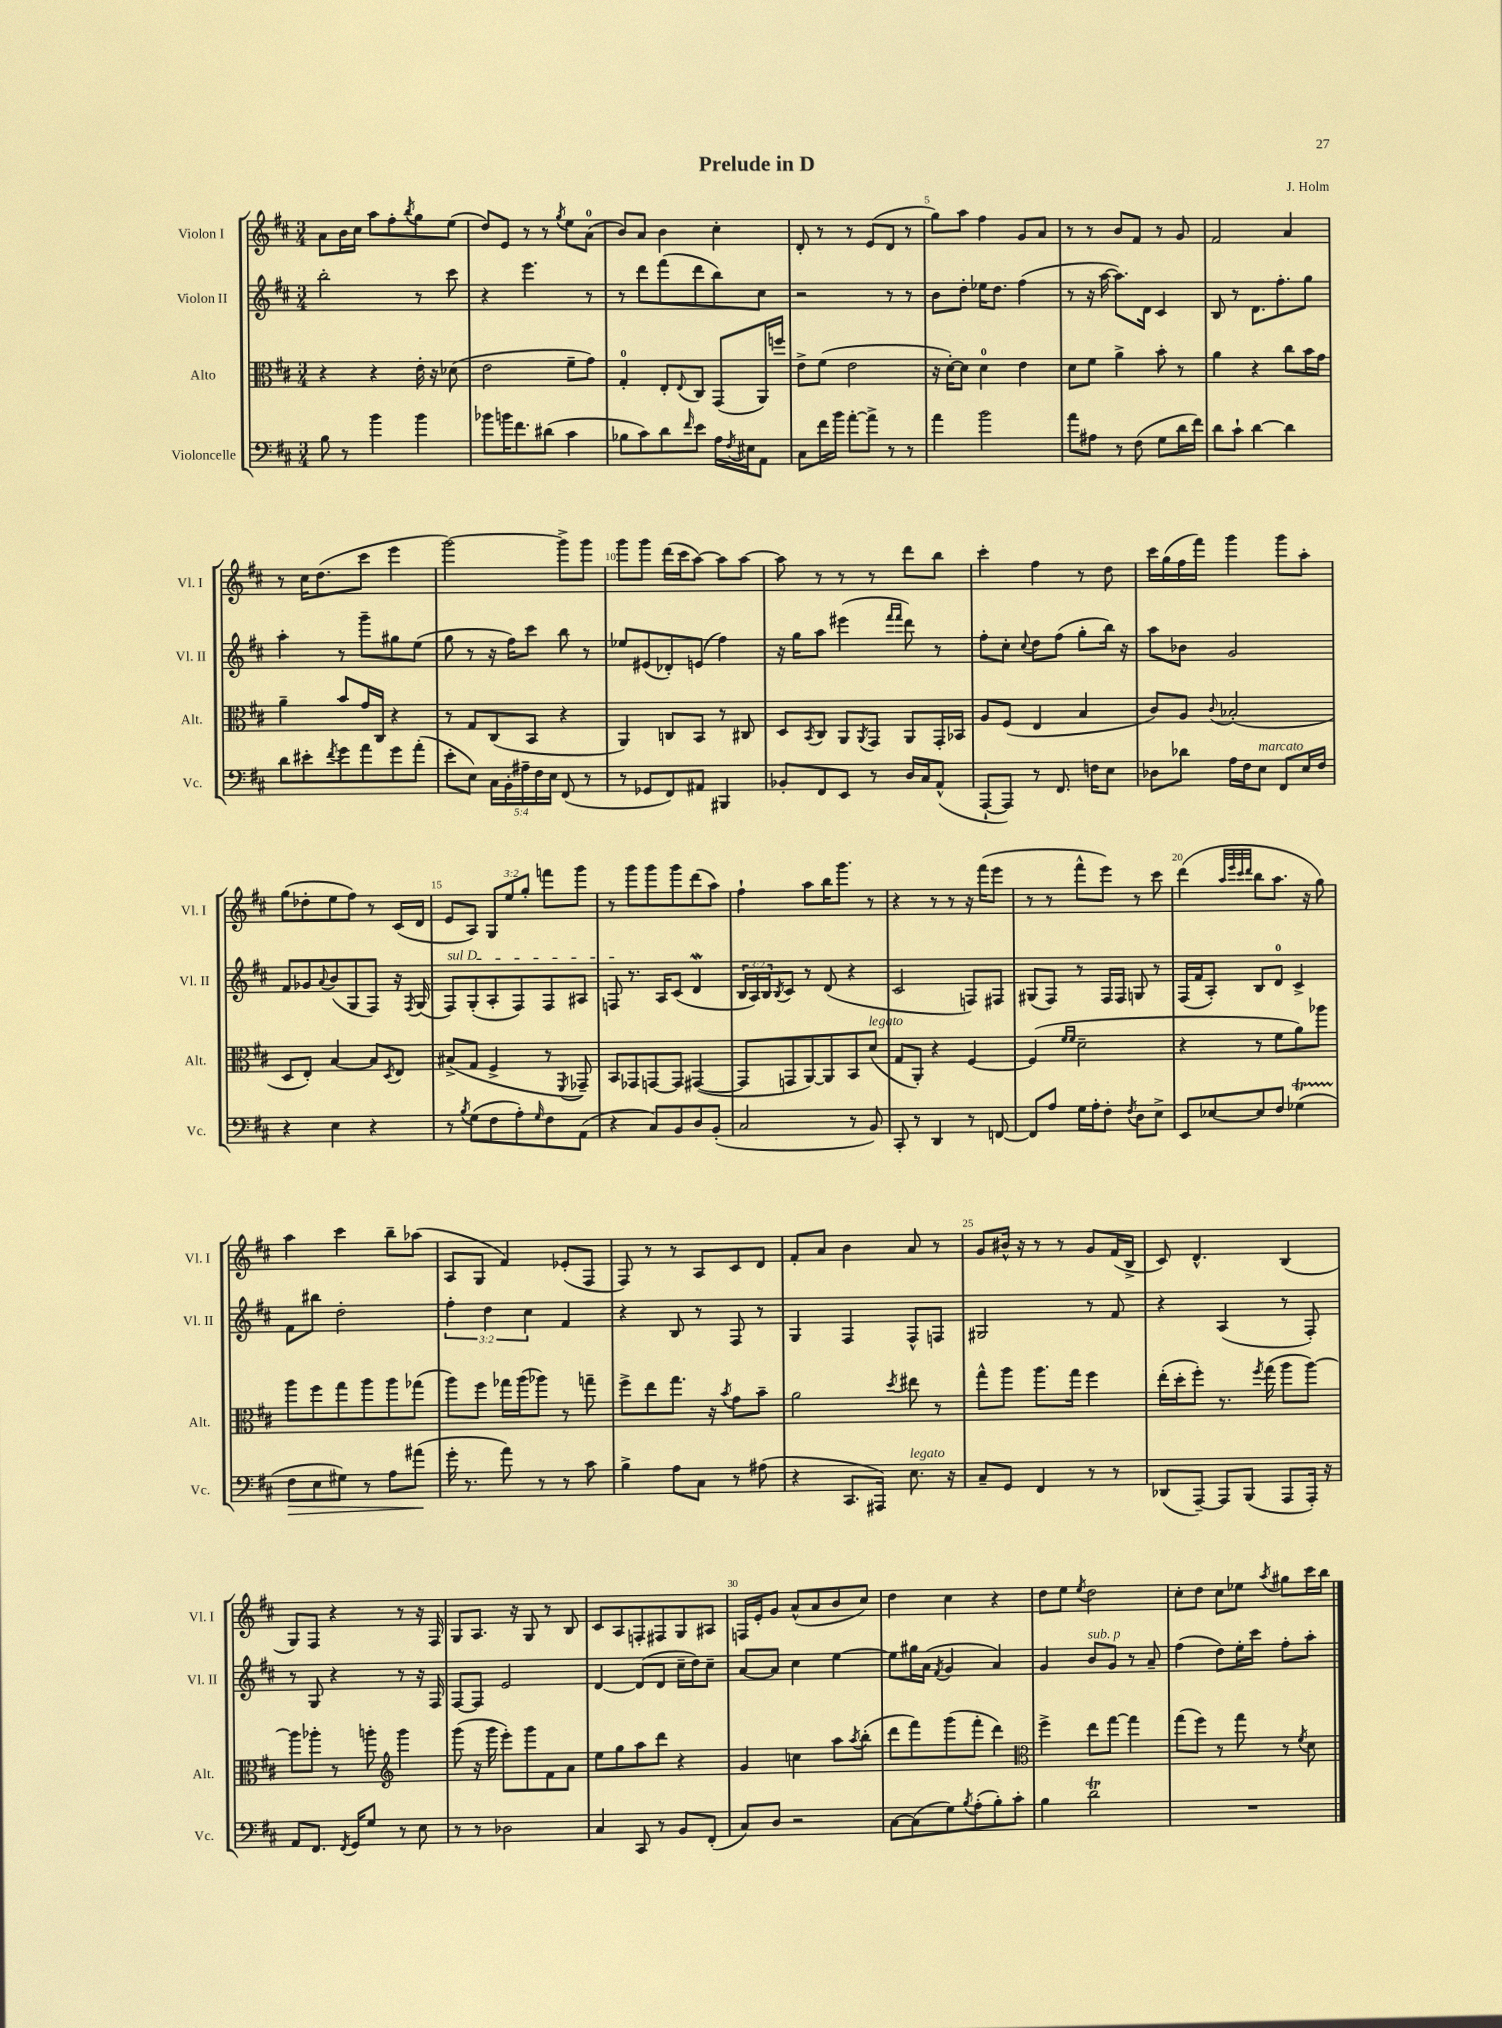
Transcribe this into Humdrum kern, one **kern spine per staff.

**kern	**kern	**kern	**kern
*staff4	*staff3	*staff2	*staff1
*clefF4	*clefC3	*clefG2	*clefG2
*k[f#c#]	*k[f#c#]	*k[f#c#]	*k[f#c#]
*M3/4	*M3/4	*M3/4	*M3/4
8B	4r	2bb'	8a
8r	.	.	16b
.	.	.	16cc#
4b	4r	.	8aa
.	.	.	8ff#'
.	.	.	8qbb
4b	16e'	8r	8gg
.	16r	.	.
.	(8d-	8ccc#	(8ee
=	=	=	=
8b-	2e	4r	8dd)
16b	.	.	8e
8.f#	.	.	.
.	.	4.eee	8r
(8d#	.	.	8r
.	.	.	8qgg
4c#	8f#~	.	8ee
.	8g)	8r	(8a
=	=	=	=
8B-	4G'	8r	8b)
8c#)	.	8ddd	8a
8d	8E'	(8fff#	4b
16qqf#	8qqE	.	.
8e	8C#	8ddd	.
16A	(8GG	8bb)	4cc#'
8qF#	.	.	.
16E#	.	.	.
8AA	16AA)	8cc#	.
.	16ff	.	.
=	=	=	=
8C#	8e^	2r	8d'
16f#	(8f#	.	8r
16b	.	.	.
[8a'	2e	.	8r
8a^]	.	.	(8e
8r	.	8r	8d
8r	.	8r	8r
=	=	=	=
4a	16r	8b	8gg)
.	[16d')	.	.
.	8d]	8dd'	8aa
2b	4d	16ee-	4ff#
.	.	8.dd	.
.	4e	(4ff#	8g
.	.	.	8a
=	=	=	=
8a	8d	8r	8r
8A#	8f#	16r	8r
.	.	[16aa	.
8r	4a^	8.aa])	8b
(8F#	.	.	8f#
.	.	16d	.
8G	8b'	4c#	8r
16d	8r	.	8g
16f#)	.	.	.
=	=	=	=
8d	4a	8B	2f#
8c#`	.	8r	.
[4d	4r	8.d	.
.	.	8.ff#'	.
4d]	8cc#	.	4a
.	16b	8gg	.
.	16g	.	.
=	=	=	=
8d	4a~	4aa'	8r
8e#'	.	.	16cc#
.	.	.	(8.dd
8qf#	.	.	.
8g	8b	8r	.
8a	16g	8ggg~	8ccc#
.	16C#	.	.
8g	4r	8gg#	4eee
(8a'	.	(8ee	.
=	=	=	=
8e'	8r	8gg	[2ggg)
8E)	8G	8r	.
20C#	(8C#	16r	.
20BB'	.	.	.
.	.	16ff#)	.
20A#~	.	.	.
.	8BB	8ccc#	.
20F#	.	.	.
20E	.	.	.
(8FF#	4r	8bb	8ggg^]
8r	.	8r	8ggg
=	=	=	=
8r	4AA)	8ee-	8ggg
8GG-	.	(8e#	8ggg
8FF#)	8C	8d-')	(16ddd
.	.	.	16ccc#
8AA#	8BB	(8e	[8aa)
4BBB#	8r	4ff#)	8aa]
.	8C#	.	[8aa
=	=	=	=
8BB-'	8D	16r	8aa]
.	.	16gg	.
.	8qBB	.	.
8FF#	8C#	8aa	8r
8EE	8AA	(4eee#	8r
.	8qAA	.	.
8r	8GG	.	8r
.	.	16qqfff#	.
.	.	16qqfff#	.
16D	8AA	8ddd)	8ddd
16C#	.	.	.
(8AA^^	16GG'	8r	8bb
.	16BB-	.	.
=	=	=	=
[8AAA`	8A	8ff#'	4ccc#'
8AAA])	(8F#	8cc#'	.
.	.	8qqcc#	.
8r	4E	8dd	4ff#
8.FF#	.	(8ff#	.
.	4B	8gg'	8r
16F	.	.	.
8E	.	16bb)	8dd
.	.	16r	.
=	=	=	=
8D-	8c#)	8aa	16ccc#
.	.	.	(16gg
8d-	8A	8b-	16ff#
.	.	.	16fff#)
.	8qqc#	.	.
16A	(2B-'	2g	4ggg
16F#	.	.	.
8E	.	.	.
8FF#	.	.	8ggg
16E	.	.	8aa'
16F#	.	.	.
=	=	=	=
4r	8D	8f#	(8gg
.	8E')	8g-	8dd-'
.	.	8qqa	.
4E	[4B	(8b	8ee
.	.	8G	8ff#)
4r	8B]	8F#)	8r
.	8qD	.	.
.	8E	16r	(16c#
.	.	8qF#	.
.	.	(16G	16d
=	=	=	=
8r	(8B#^	8F#)	8e
8qB	.	.	.
(8G	8G	(8G'	8A)
8F#	4F#^	8A'	12G
.	.	.	12ee
8A')	.	8F#)	.
.	.	.	12gg'
16qqG	.	.	.
8F#	8r	8F#	8fff
.	8qFF#	.	.
(8AA	8GG-~)	8A#	8ggg
=	=	=	=
4r	8BB	8F	8r
.	8GG-	8.r	8ggg
8C#)	[8GG	.	8ggg
.	.	16A	.
8BB	8GG]	(8c#	8ggg
8D	([4GG#	4d	(8ddd
(8BB'	.	.	8aa)
=	=	=	=
2C#	8GG#]	24B	4ff#`
.	.	24A)	.
.	.	24B	.
.	.	8qB	.
.	8GG	8c#	.
.	[8AA)	8r	8aa
.	8AA]	(8d	16bb
.	.	.	8.ggg
8r	8BB	4r	.
8BB)	(8d	.	8r
=	=	=	=
8CC#'	8G	2c#	4r
8r	8AA')	.	.
4DD	4r	.	8r
.	.	.	8r
8r	[4F#	8F)	16r
.	.	.	(16fff#
[8FF	.	8F#	8eee
=	=	=	=
8FF]	(4F#]	(8G#	8r
8A	.	8F#)	8r
.	16qqf#	.	.
.	16qqf#	.	.
16G	2d~	8r	8fff#^^
16A'	.	.	.
8F#'	.	16F#	8eee)
.	.	16F#	.
8qF#	.	.	.
8D	.	8G	8r
8E^	.	8r	8ccc#
=	=	=	=
8EE	4r	(16F#	(4ddd
.	.	16f#	.
[8E-	.	8A')	.
.	.	.	32qqaa
.	.	.	32qqeee
.	.	.	32qqccc#
.	.	.	32qqddd
8E-]	8r	8B	8bb
8F#	8f#	8d	8.aa
(4G-	8a)	4c#^	.
.	.	.	16r
.	8aa-	.	8gg)
=	=	=	=
8F#	8aa	8f#	4aa
8E	8ff#	8bb#	.
8G#)	8gg	2dd'	4ccc#
8r	8aa	.	.
8A	8aa	.	8bb~
(8a#	(8gg-	.	(8aa-
=	=	=	=
16g'	8aa)	6ff#'	8A
8.r	.	.	.
.	8ff#	.	8G
.	.	6dd	.
8a)	16gg-	.	4f#)
.	(16aa	.	.
.	.	6cc#	.
8r	8aa-)	.	.
8r	8r	4f#	(8e-'
8c#	8gg~	.	8F#
=	=	=	=
4B^	8ff#^	4r	8F#)
.	8ee	.	8r
8A	8.gg	8B	8r
8C#	.	8r	8A
.	16r	.	.
.	8qb	.	.
8r	8g	8F#	8c#
(8A#	8b~	8r	8d
=	=	=	=
4r	2a	4G	8f#'
.	.	.	8a
8.CC#	.	4F#	4b
16AAA#)	.	.	.
.	8qdd	.	.
8.E	8ee#	8F#^^	8a
.	8r	8F	8r
16r	.	.	.
=	=	=	=
8C#~	8gg^^	2G#	8g
8GG	8aa	.	16b#^^
.	.	.	16r
4FF#	8.aa	.	8r
.	.	.	8r
.	16gg	.	.
8r	4ff#	8r	8g
8r	.	8f#	(16f#
.	.	.	16B^
=	=	=	=
(8DD-	(16ee'	4r	8c#)
.	16dd'	.	.
[8AAA~)	8ff#')	.	4.d^^
8AAA]	8.r	(4A	.
(8BBB	.	.	.
.	8qff#	.	.
.	(16gg	.	.
8AAA	8aa	8r	(4B
16AAA')	[8aa)	8F#')	.
16r	.	.	.
=	=	=	=
8AA	8aa]	8r	8G)
8.FF#	8aa-'	8G	8F#
.	8r	4r	4r
8qFF#	.	.	.
16GG	.	.	.
8G	8aa'	.	.
*	*clefG2	*	*
8r	4ggg	8r	8r
8E	.	16r	16r
.	.	16F#	16F#
=	=	=	=
8r	(8ggg	[8F#	8G
8r	16r	8F#]	8.A
.	16ggg	.	.
2D-	8eee')	2e	.
.	.	.	16r
.	8ggg	.	8G
.	8f#	.	8r
.	8a	.	8B
=	=	=	=
4C#	8ee	[4d	8c#
.	8gg	.	8A
8CC#	8aa	(8d]	8F'
8r	8ddd	8d	8F#
8BB	4r	16cc#~	8G
.	.	16dd)	.
(8FF#'	.	8cc#~	8A#
=	=	=	=
8C#)	4g	[8a	16F
.	.	.	16e'
8D	.	8a]	8g
2r	4cc	4cc#	(8a^^
.	.	.	8a
.	8aa	[4ee	8b
.	8qaa	.	.
.	(8bb'	.	8cc#)
=	=	=	=
[8C#	8ddd	8ee]	4dd
(8C#]	8fff#)	16gg#	.
.	.	(16a	.
.	.	8qf#	.
8G)	(8ggg	4g	4cc#
8qB	.	.	.
(8A'	8fff#'	.	.
8B')	4ddd)	4a)	4r
8c#'	.	.	.
=	=	=	=
*	*clefC3	*	*
4B	4ff#^	4g	8dd
.	.	.	8ee
.	.	.	8qee
2d	8ee	8b	2dd
.	[8gg	8g	.
.	4gg]	8r	.
.	.	8a~	.
=	=	=	=
2.r	(8gg	(4ff#	8cc#'
.	8ff#)	.	8dd
.	8r	8dd)	8cc#
.	8gg	16ee'	8ee-
.	.	16ccc#	.
.	.	.	8qaa
.	8r	8ff#'	8gg#
.	8qf#	.	.
.	8d	8aa'	16ccc#
.	.	.	16bb
==	==	==	==
*-	*-	*-	*-
